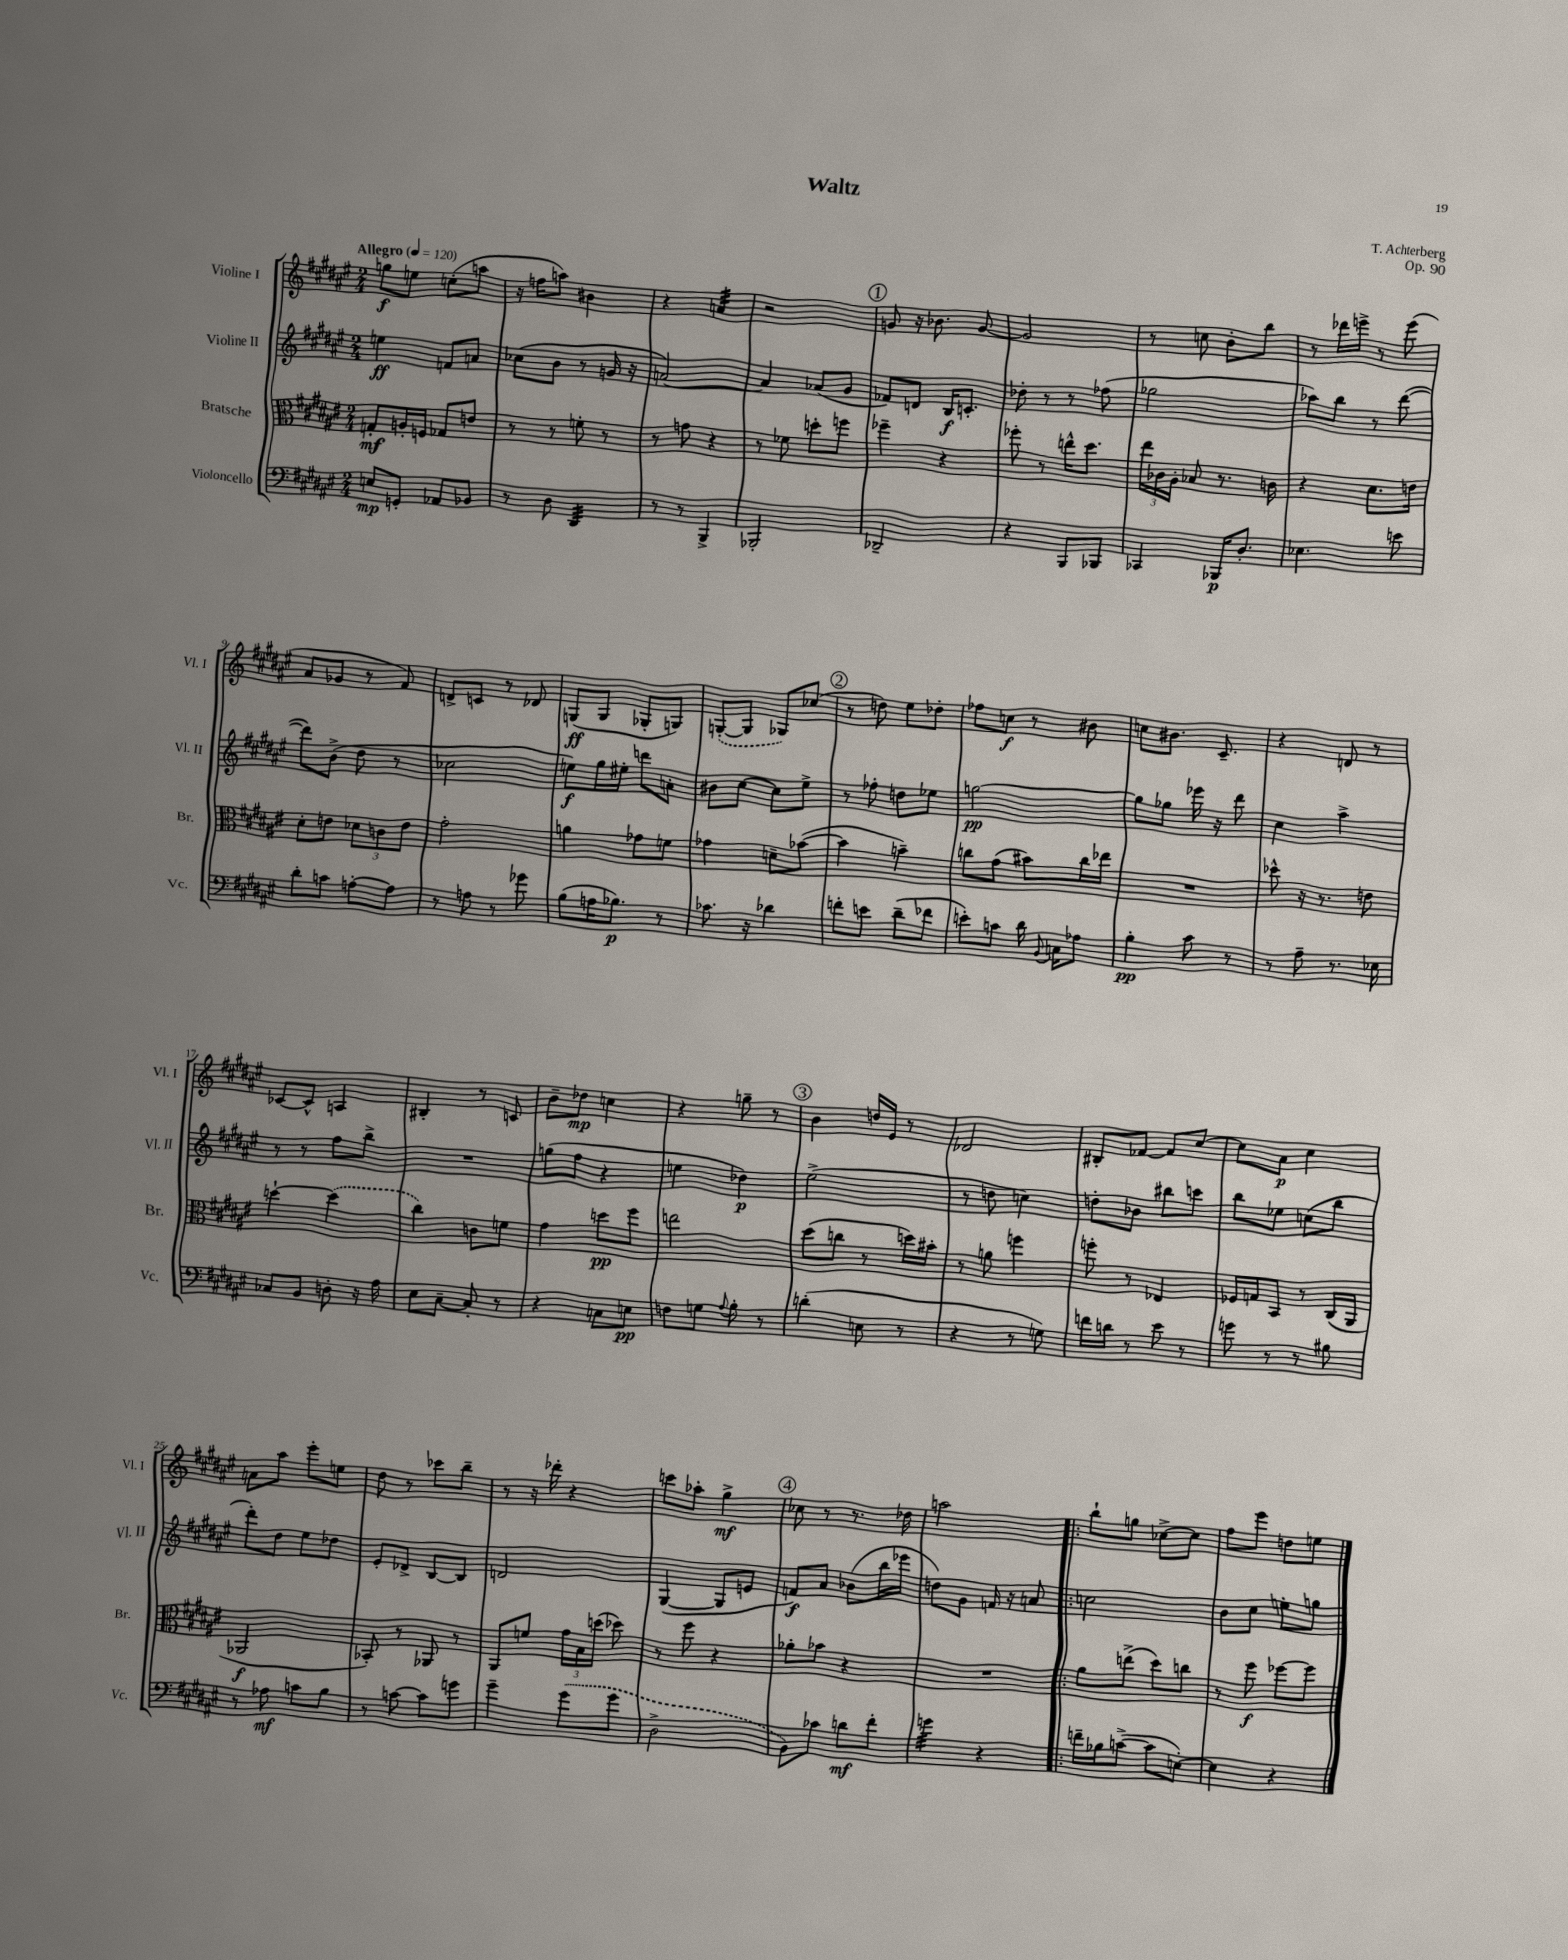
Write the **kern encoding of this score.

**kern	**kern	**kern	**kern
*staff4	*staff3	*staff2	*staff1
*clefF4	*clefC3	*clefG2	*clefG2
*k[f#c#g#d#a#e#]	*k[f#c#g#d#a#e#]	*k[f#c#g#d#a#e#]	*k[f#c#g#d#a#e#]
*M2/4	*M2/4	*M2/4	*M2/4
*MM120	*MM120	*MM120	*MM120
8E	8G'	4ee	8gg
8GG'	16A'	.	8ee
.	16F	.	.
8AA-	8G-	8f	(8cc'
8BB-	8e	8a	8aa
=	=	=	=
8r	8r	(8cc-	16r
.	.	.	16ff
8D#	8r	8b	8aa)
4DD#	8f'	8r	4b#
.	8r	16g	.
.	.	16r	.
=	=	=	=
8r	8r	[2a)	4r
8r	8g	.	.
4BBB^	4r	.	4a
=	=	=	=
2BBB-'	8r	4a]	2r
.	8f-	.	.
.	8dd'	(8a-	.
.	8ff	8g#	.
=	=	=	=
2DD-~	4ff-~	8f-)	8g
.	.	8d	16r
.	.	.	8.b-
.	4r	16B	.
.	.	8.c'	.
.	.	.	[8g
=	=	=	=
4r	8ff-'	8dd-'	2g]
.	8r	8r	.
8BBB	16ee^^	8r	.
.	8.dd#	.	.
8BBB-	.	(8ff-	.
=	=	=	=
4CC-	24ee#	2gg-	8r
.	24c-	.	.
.	24A#'	.	.
.	8B-	.	8cc
16BBB-	8.r	.	8b'
8.D#'	.	.	.
.	.	.	8bb
.	16c	.	.
=	=	=	=
4.E-	4r	8aa-)	8r
.	.	8bb	16ddd-
.	.	.	16eee^
.	8.d#	8r	8r
8e	.	([8ddd#	(8eee
.	16e	.	.
=	=	=	=
8d#'	8d#'	8ddd#])	8a#
8c	8e	(8b^	8g-
[8A'	12d-	8dd#	8r
.	12c	.	.
8A]	.	8r	8f#)
.	12e	.	.
=	=	=	=
8r	2g#'	2cc-	8d^
8A	.	.	8c
8r	.	.	8r
8g-	.	.	8d-
=	=	=	=
(8B	4a	8ee)	(8G
16A	.	16gg#	8G
8.B-)	.	16ee#'	.
.	8g-	8ddd	8G-'
8r	8f	8a'	8G)
=	=	=	=
8.c-	4g-	8b#	([8G'
.	.	[8cc#	8G]
16r	.	.	.
4d-	8d~	8cc#]	8G-)
.	([8b-	8ee#^	(8cc-
=	=	=	=
8f'	4b-]	8r	8r
8e	.	8ff-'	8dd)
(8d#~	4b~)	8dd	8ee#
8f-	.	8ee-	8dd-'
=	=	=	=
8e')	8cc	[2gg	8ff-
8c	(8g#	.	8cc
16d#	8b#)	.	8r
8qqBB	.	.	.
16C	.	.	.
8A-	16cc	.	8b#
.	16ee-	.	.
=	=	=	=
4B'	2r	8gg]	8cc
.	.	8gg-	8.b#
8c#	.	16eee-	.
.	.	16r	8.c#~
8r	.	8ddd#	.
=	=	=	=
8r	8dd-^^	4cc#	4r
8A#~	16r	.	.
.	8.r	.	.
8.r	.	4aa#^	8d
.	8e	.	8r
16E-	.	.	.
=	=	=	=
8C-	[4dd`	8r	[8c-
8BB	.	8r	8c-^^]
8D'	(4dd]	8ff#	4A
16r	.	8bb^	.
16A#	.	.	.
=	=	=	=
8E#	4cc#)	2r	4B#'
[8C#~	.	.	.
8C#']	8c	.	8r
8r	8f	.	8c
=	=	=	=
4r	4g#	(8gg	8b~
.	.	8ff#	8dd-
8C	8dd	4r	4cc
8E	8ff#	.	.
=	=	=	=
8F	2ee	4ee	4r
8G	.	.	.
8qqA#	.	.	.
8B'	.	4dd-)	8gg~
8r	.	.	8r
=	=	=	=
(4d'	(8dd#	(2ee#^	4b
.	8cc	.	.
8E	8r	.	16dd
.	.	.	16e#
8r	16dd)	.	8r
.	16b#'	.	.
=	=	=	=
4r	8r	8r	2d-
.	8a	8dd	.
8r	4ff	4cc)	.
8G)	.	.	.
=	=	=	=
16f	8ff'	8dd'	8B#'
16d	.	.	.
8r	8r	8b-	[8f-
8e#	4E-	8bb#	8f-]
8r	.	8ccc	[8cc#
=	=	=	=
8g	16F-	8bb	8cc#]
.	16G	.	.
8r	8BB	8ee-	8a#
8r	8r	(8cc	4cc#
8B#	(16C#	8bb	.
.	16AA#	.	.
=	=	=	=
8r	2AA-	8ddd#')	8a
8A-	.	8dd#	8aa#
8c	.	8ee#	8eee#'
8B	.	8dd-	8ee
=	=	=	=
8r	8BB-')	8e#'	8dd#
[8c	8r	8d-^	8r
8c]	8AA-	[8B	8ccc-
8g	8r	8B]	8bb~
=	=	=	=
4g#~	8AA#	2d	8r
.	8f	.	16r
.	.	.	16ddd-'
(8g#	24g#	.	4r
.	24B	.	.
.	(24dd	.	.
8g#	8dd-)	.	.
=	=	=	=
2D#^	8r	([4G#	8ccc
.	8ff#	.	8aa-'
.	4r	8G#]	4gg#^
.	.	8e	.
=	=	=	=
8BB)	8a-'	8f)	8cc-
8c-	8b-	8a#	8r
8d	4r	(8b-	8.r
8f#'	.	16bb	.
.	.	16eee-	16dd-
=	=	=	=
4g	2r	8dd)	2aa
.	.	8g#	.
4r	.	16f	.
.	.	16r	.
.	.	8a	.
=!|:	=!|:	=!|:	=!|:
16f~	8a#	2cc	8bb`
16B-	.	.	.
([8c^	(8ee^	.	8gg
8c]	8dd#)	.	[8cc-^
[8E')	8cc	.	8cc-]
=	=	=	=
4E]	8r	8b	8ff#
.	8ff#	8cc#	8eee#
4r	[8ff-	8ee'	8dd
.	8ff-]	8gg	8ee
==	==	==	==
*-	*-	*-	*-
